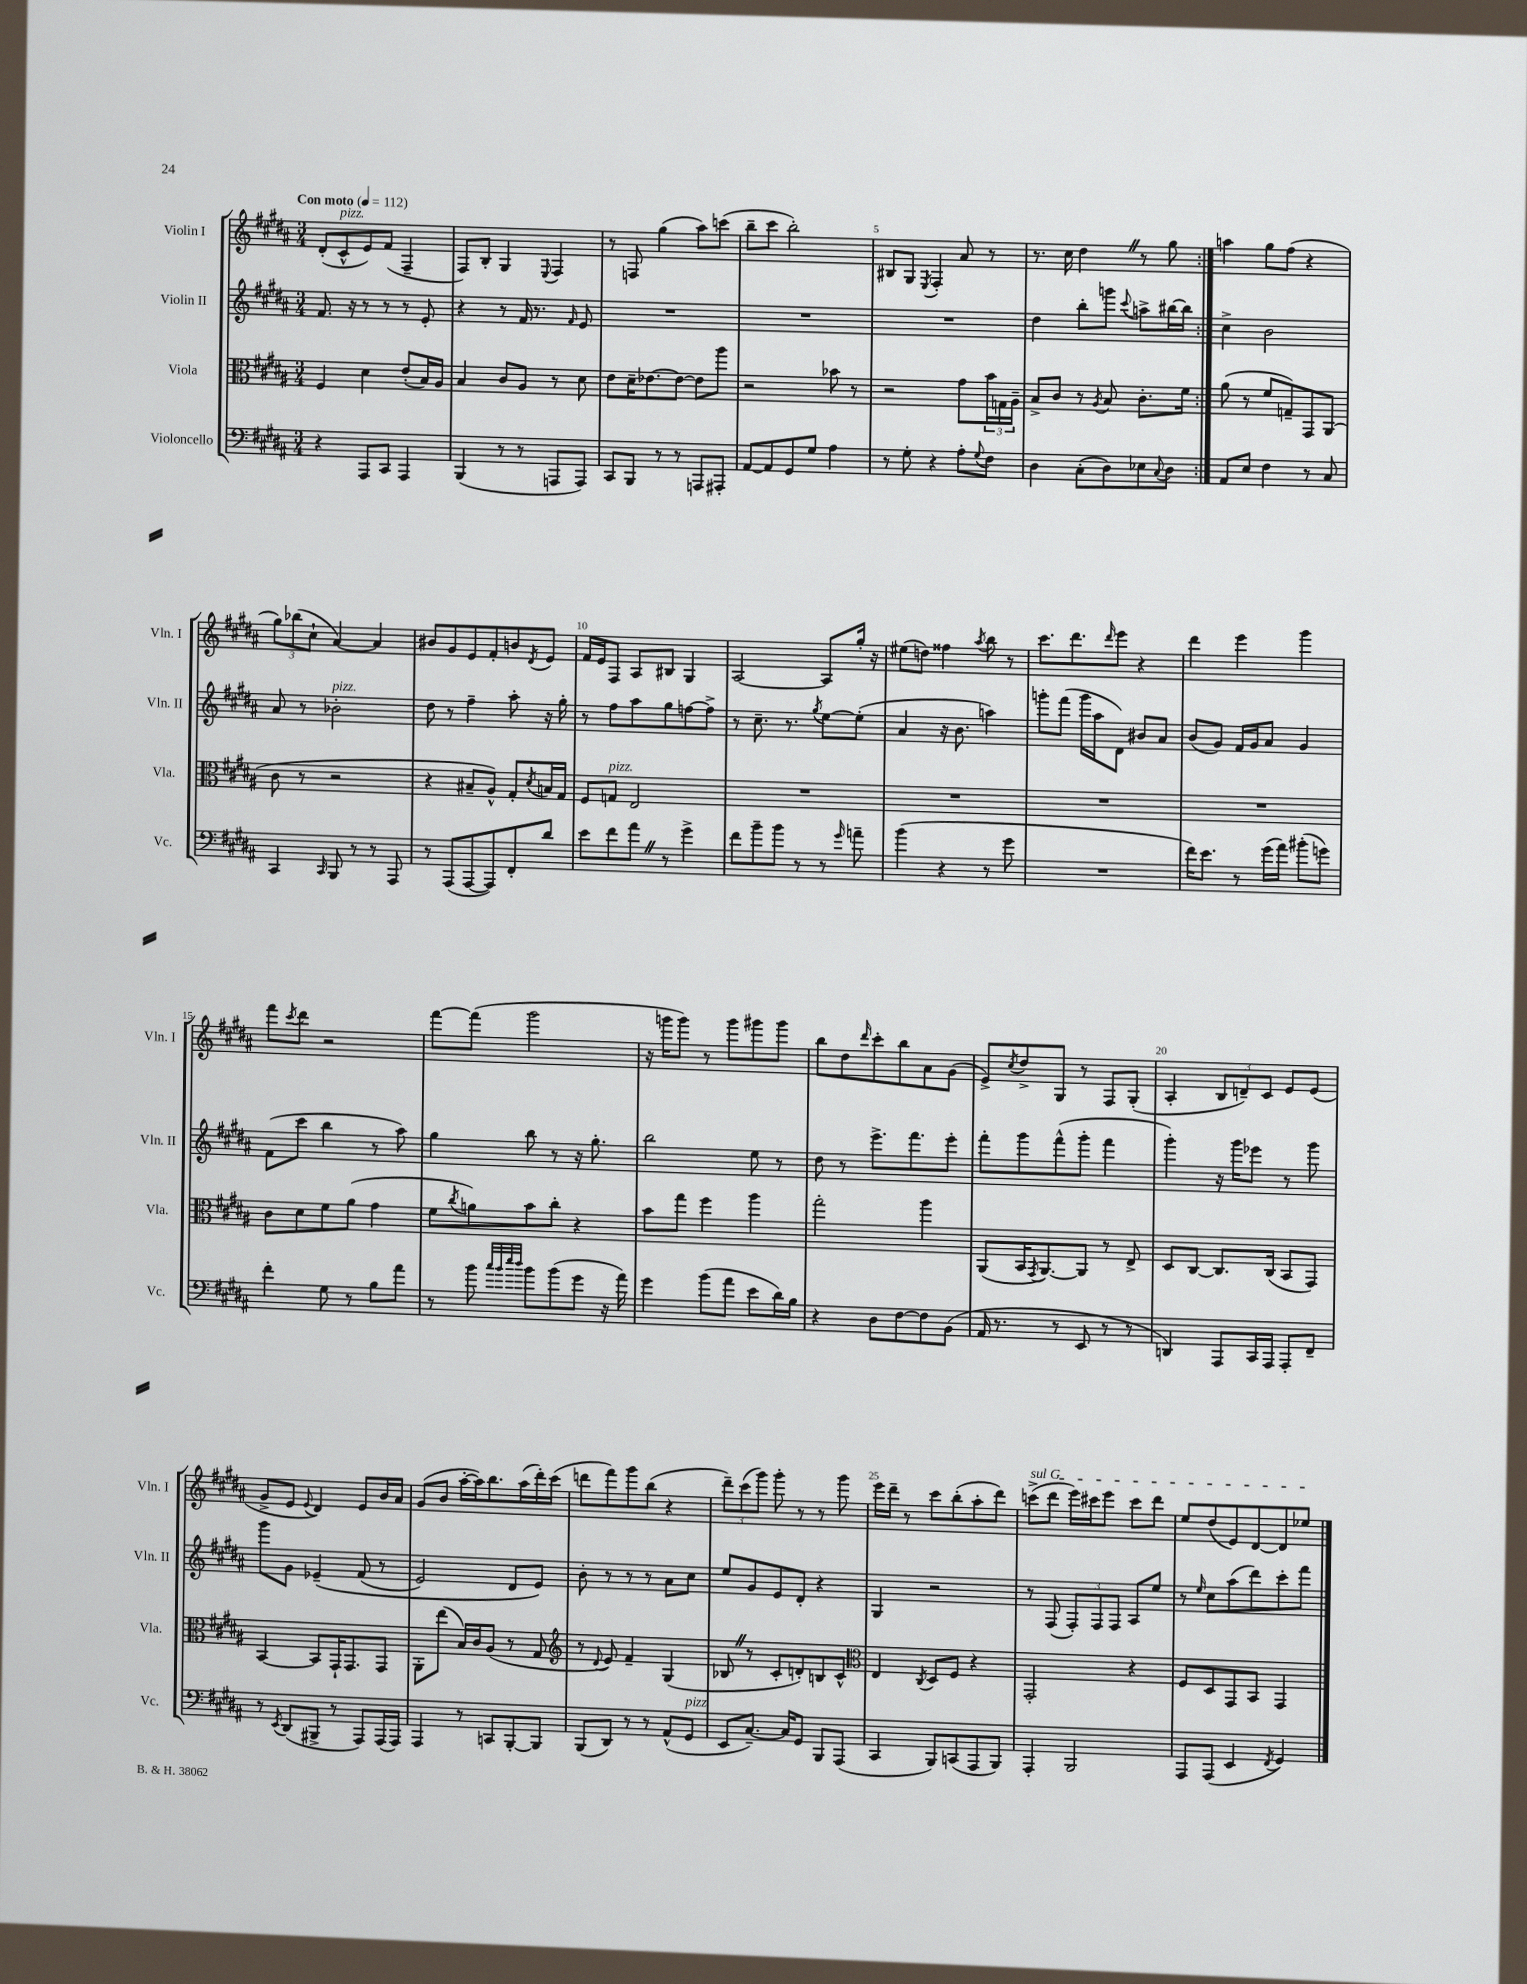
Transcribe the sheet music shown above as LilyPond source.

<<
\new StaffGroup <<
\new Staff = "s0" \with { instrumentName = "Violin I" shortInstrumentName = "Vln. I" } {
    \clef treble \key b \major \numericTimeSignature \time 3/4 \tempo "Con moto" 4 = 112
    \repeat volta 2 { dis'8-.( cis'8-^^\markup { \italic "pizz." } e'8) fis'8( fis4-- |
    fis8) b8-. gis4 \appoggiatura { e8 } fis4 |
    r8 f8 gis''4( ais''8) c'''8( |
    b''8-- cis'''8 b''2-.) |
    bis8 gis8 \acciaccatura { e8 } fis4-. ais'8 r8 |
    r8. cis''16 dis''4 \once \override BreathingSign.text = \markup { \musicglyph "scripts.caesura.straight" } \breathe r8 gis''8 | }
    a''4 gis''8 fis''8( r4 |
    \tuplet 3/2 { gis''8) bes''8( cis''8-! } ais'4~) ais'4 |
    bis'8 gis'8 e'8 fis'8-. b'8 \acciaccatura { dis'8 } e'8 |
    fis'16 e'16 fis8 ais8 bis8 gis4 |
    ais2~ ais8 gis''16-. r16 |
    eis''8( d''8) fisis''4 \acciaccatura { ais''8 } b''8 r8 |
    cis'''8. dis'''8. \grace { dis'''16 } e'''8 r4 |
    dis'''4 e'''4 gis'''4 |
    fis'''8 \acciaccatura { cis'''8 } dis'''8 r2 |
    fis'''8~ fis'''8( gis'''2 |
    r16 g'''16 g'''8) r8 g'''8 gis'''8 gis'''8 |
    b''8 dis''8 \grace { dis'''16 } cis'''8-. b''8 ais'8 gis'8( |
    e'8->) \acciaccatura { cis''8 } dis''8-> gis8 r8 fis8 gis8-.( |
    ais4-. \tuplet 3/2 { b8 d'8--) cis'8 } e'8 e'8( |
    gis'8-> e'8 \appoggiatura { e'8 } dis'4) e'8 b'16 ais'16 |
    gis'8( b'8 ais''16~-. ais''16) b''8. ais''16( dis'''16-.) cis'''16( |
    d'''8 fis'''8) gis'''8 b''8( r4 |
    \tuplet 3/2 { dis'''8--) cis'''8( gis'''8) } gis'''8-. r8 r8 gis'''8 |
    e'''16 dis'''16-- r8 cis'''8 b''8-.( ais''8-. dis'''8) |
    \once \override TextSpanner.bound-details.left.text = \markup { \italic "sul G" } c'''8->\startTextSpan( dis'''8 e'''16) cis'''16 e'''8 cis'''8 dis'''8 |
    e''8 dis''8( e'8) dis'8~ dis'8 ees''8\stopTextSpan \bar "|." |
}
\new Staff = "s1" \with { instrumentName = "Violin II" shortInstrumentName = "Vln. II" } {
    \clef treble \key b \major \numericTimeSignature \time 3/4
    \repeat volta 2 { fis'8. r16 r8 r8 r8 e'8-. |
    r4 r8 fis'16 r8. \grace { fis'16 } e'8 |
    R2. |
    R2. |
    R2. |
    dis''4 b''8-. g'''8 \appoggiatura { cis'''8 } a''8-> bis''16~ bis''16 | }
    cis''4-> b'2 |
    ais'8 r8 bes'2-.^\markup { \italic "pizz." } |
    dis''8 r8 fis''4-- ais''8-. r16 gis''16-. |
    r8 fis''8 ais''8 gis''8 f''8~ f''8-> |
    r8 cis''8.-- r8. \acciaccatura { gis''8 } e''8~ e''8-.( |
    ais'4 r16 b'8. a''4) |
    g'''8-. fis'''8( g'''16 ais''16 dis'8) bis'8 ais'8 |
    b'8( gis'8) fis'16 gis'16 ais'8 gis'4 |
    fis'8( cis'''8 b''4 r8 ais''8) |
    gis''4 b''8 r8 r16 gis''8.-. |
    b''2 e''8 r8 |
    dis''8 r8 e'''8.-> fis'''8. e'''8-. |
    fis'''8-. gis'''8 fis'''8-^( gis'''8-. fis'''4 |
    gis'''4-.) r16 gis'''16 ees'''8 r8 gis'''8 |
    gis'''8 gis'8 ees'4--\( fis'8( r8 |
    e'2) dis'8 e'8\) |
    b'8-. r8 r8 r8 ais'8 cis''8 |
    e''8 gis'8 e'8 dis'8-. r4 |
    gis4 r2 |
    r8 fis8( \tuplet 3/2 { fis8-.) fis8 fis8 } ais8 e''8 |
    r8 \grace { e''16 } cis''8 ais''8( dis'''8) cis'''8-. fis'''8 \bar "|." |
}
\new Staff = "s2" \with { instrumentName = "Viola" shortInstrumentName = "Vla." } {
    \clef alto \key b \major \numericTimeSignature \time 3/4
    \repeat volta 2 { fis4 dis'4 e'8-.( b16) ais16 |
    b4 cis'8 ais8 r8 dis'8 |
    e'8 dis'16-- ees'8.~ ees'8~ ees'8 ais''8 |
    r2 bes'8 r8 |
    r2 gis'8 \tuplet 3/2 { b'16 g16 ais16-- } |
    b8-> cis'8 r8 \acciaccatura { ais8 } b8 cis'8.-. fis'16 | }
    ais'8( r8 fis'8 g8--) gis,8 ais,8( |
    cis'8 r8 r2 |
    r4 bis8-- ais8-^) gis8-. \acciaccatura { dis'8 } b16 gis16 |
    fis8 g8^\markup { \italic "pizz." } e2 |
    R2. |
    R2. |
    R2. |
    R2. |
    cis'8 dis'8 fis'8 ais'8( gis'4 |
    fis'8 \acciaccatura { cis''8 } a'8) b'8 cis''8-. r4 |
    b'8 gis''8 fis''4 ais''4 |
    gis''2-. ais''4 |
    ais,8( b,16 \acciaccatura { gis,8 } ais,8.~) ais,8 r8 e8-> |
    dis8 cis8~ cis8. cis16( b,8 gis,8) |
    b,4~ b,8 gis,16-! gis,8. gis,8 |
    ais,8-. e''8( b16) cis'16 ais8( r8 gis8 |
    \clef treble r8 \appoggiatura { dis'8 } e'8) fis'4-- gis4( |
    bes8 \once \override BreathingSign.text = \markup { \musicglyph "scripts.caesura.straight" } \breathe r8 cis'8-. d'8-.) b8 cis'8-^ |
    \clef alto e4 \acciaccatura { cis8 } dis8 fis8 r4 |
    gis,2-. r4 |
    fis8 dis8 gis,8 b,8 gis,4 \bar "|." |
}
\new Staff = "s3" \with { instrumentName = "Violoncello" shortInstrumentName = "Vc." } {
    \clef bass \key b \major \numericTimeSignature \time 3/4
    \repeat volta 2 { r4 ais,,8 cis,8 ais,,4 |
    b,,4( r8 r8 a,,8 a,,8) |
    cis,8 b,,8 r8 r8 a,,8 ais,,8-. |
    ais,8~ ais,8 gis,8 gis8 ais4 |
    r8 gis8-. r4 ais8-. \appoggiatura { gis8 } fis8 |
    dis4 cis8-.( dis8) ees8 \appoggiatura { cis8 } dis8 | }
    ais,8 e8 fis4 r8 cis8 |
    cis,4 \grace { cis,16 } b,,8 r8 r8 ais,,8 |
    r8 ais,,8( ais,,8~ ais,,8) fis,8-. dis'8 |
    e'8 fis'8 ais'8 \once \override BreathingSign.text = \markup { \musicglyph "scripts.caesura.straight" } \breathe r8 gis'4-> |
    fis'8 b'8-- b'8 r8 r8 \grace { gis'16 } a'8-- |
    b'4( r4 r8 gis'8 |
    R2. |
    fis'16) e'8. r8 gis'16( ais'16) bis'8-.( g'8) |
    fis'4-. gis8 r8 b8 ais'8 |
    r8 b'8 \grace { cis''32 b'32 e''32 dis''32 } b'8 b'8( gis'8 r16 ais'16) |
    gis'4 b'8( ais'8 e'8 dis'16) b16 |
    r4 dis8 fis8~ fis8 b,8( |
    ais,16 r8. r8 e,8 r8 r8 |
    d,4) ais,,8 cis,16 ais,,16 ais,,8-. fis,8-- |
    r8 \acciaccatura { e,8 } dis,8( bis,,8-> r8 ais,,8) ais,,16( ais,,16) |
    ais,,4 r8 c,8 b,,8~-. b,,8 |
    b,,8( dis,8) r8 r8 ais,8-^( gis,8^\markup { \italic "pizz." } |
    e,8 cis8.~--) cis16 gis,8 b,,8 ais,,8( |
    cis,4 b,,8) c,8( ais,,8 b,,8) |
    ais,,4-. b,,2 |
    ais,,8 ais,,8( e,4 \acciaccatura { fis,8 } gis,4) \bar "|." |
}
>>
>>
\layout { \context { \Score \override BarNumber.break-visibility = ##(#f #t #t) barNumberVisibility = #(every-nth-bar-number-visible 5) } }
